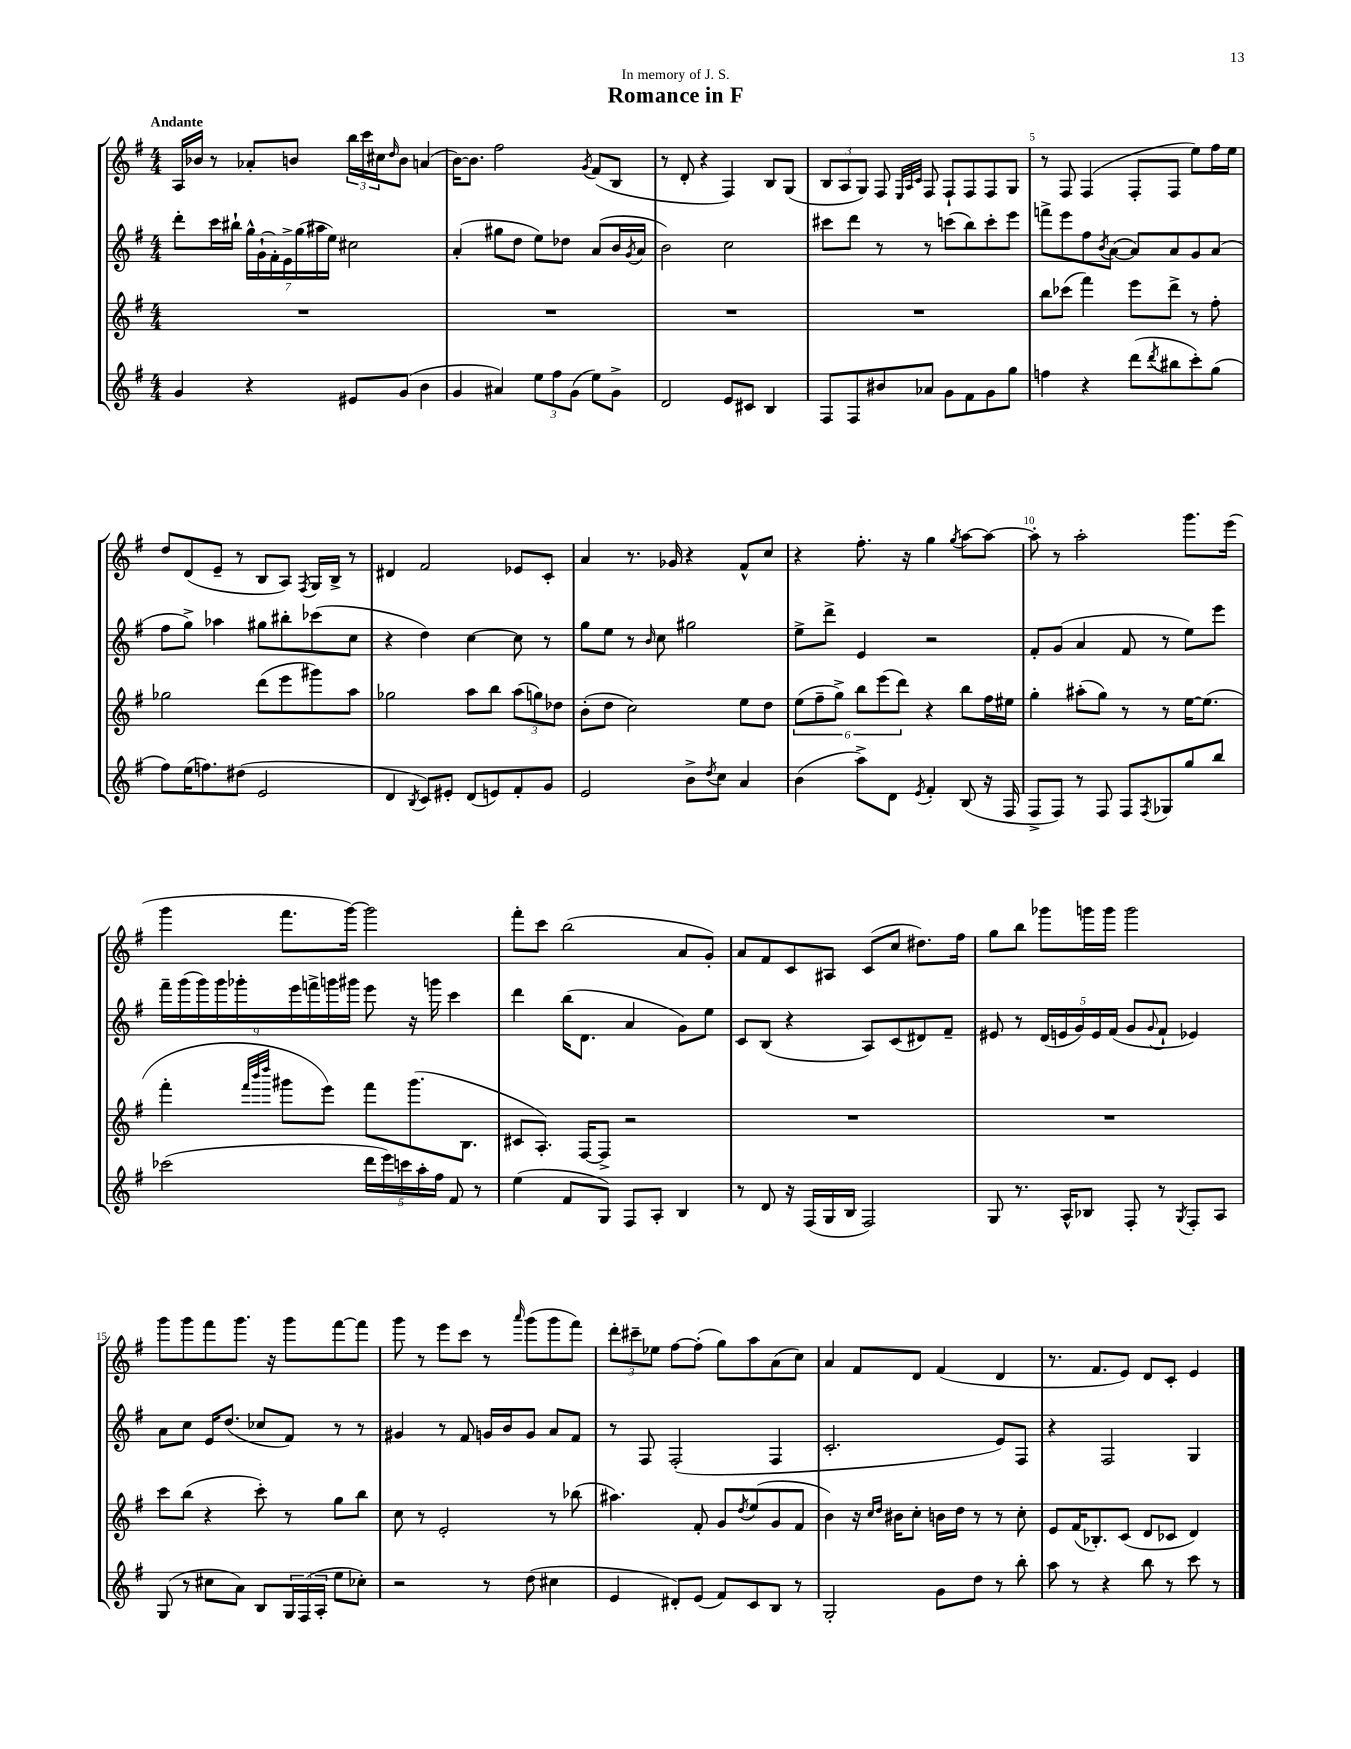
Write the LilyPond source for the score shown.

\header { title = "Romance in F" dedication = "In memory of J. S." }
<<
\new StaffGroup <<
\new Staff = "s0" {
    \clef treble \key g \major \numericTimeSignature \time 4/4 \tempo "Andante"
    a16 bes'16 r8 aes'8-. b'8 \tuplet 3/2 { b''16 c'''16 cis''16 } \grace { d''16 } b'8 a'4( |
    b'16~) b'8. fis''2 \acciaccatura { g'8 } fis'8( b8 |
    r8 d'8-. r4 fis4) b8 g8( |
    \tuplet 3/2 { b8 a8 g8) } fis8 \grace { e32 a32 c'32 } fis8 fis8-! fis8 fis8 g8 |
    r8 fis8 fis4( fis8-. fis8 e''8) fis''16 e''16 |
    d''8 d'8( e'8-- r8 b8 a8) \acciaccatura { fis8 } g16 b16-> r8 |
    dis'4 fis'2 ees'8 c'8-. |
    a'4 r8. ges'16 r4 fis'8-^ c''8 |
    r4 fis''8.-. r16 g''4 \acciaccatura { g''8 } a''8~ a''8~ |
    a''8-. r8 a''2-. g'''8. e'''16( |
    g'''4 fis'''8. g'''16~) g'''2 |
    fis'''8-. c'''8 b''2( a'8 g'8-.) |
    a'8 fis'8 c'8 ais8 c'8( c''8 dis''8.) fis''16 |
    g''8 b''8 ges'''8 g'''16 g'''16 g'''2 |
    g'''8 g'''8 fis'''8 g'''8. r16 g'''8 fis'''8~ fis'''8 |
    g'''8 r8 e'''8 c'''8 r8 \grace { a'''16 } g'''8( g'''8 fis'''8) |
    \tuplet 3/2 { d'''8-. cis'''8-- ees''8 } fis''8~ fis''8-.( g''8) a''8 a'8( c''8) |
    a'4 fis'8 d'8 fis'4( d'4 |
    r8. fis'8. e'8) d'8 c'8-. e'4 \bar "|." |
}
\new Staff = "s1" {
    \clef treble \key g \major \numericTimeSignature \time 4/4
    d'''8-. c'''16 bis''16-! \tuplet 7/4 { g''16-^ g'16-!( fis'16-.) e'16-> g''16( ais''16 e''16) } cis''2 |
    a'4-.( gis''8 d''8 e''8) des''8 a'8( b'16 \acciaccatura { g'8 } a'16 |
    b'2) c''2 |
    cis'''8 d'''8 r8 r8 c'''8( b''8) c'''8-. e'''8 |
    f'''8-> e'''8 fis''8 \acciaccatura { b'8 } a'8~( a'8) a'8 g'8 a'8( |
    fis''8 g''8->) aes''4 gis''8 bis''8-. ces'''8( c''8 |
    r4 d''4) c''4~ c''8 r8 |
    g''8 e''8 r8 \grace { b'16 } c''8 gis''2 |
    e''8-> d'''8-> e'4 r2 |
    fis'8-. g'8( a'4 fis'8 r8 e''8) e'''8 |
    \tuplet 9/8 { fis'''16-- g'''16( g'''16) g'''16 ges'''16-. e'''16 f'''16-> g'''16 gis'''16 } e'''8 r16 g'''16 c'''4 |
    d'''4 b''16( d'8. a'4 g'8) e''8 |
    c'8 b8( r4 a8) c'8( dis'8) fis'8-- |
    eis'8 r8 \tuplet 5/4 { d'16( e'16 g'16) e'16 fis'16( } g'8 \appoggiatura { g'8 } fis'8-! ees'4) |
    a'8 c''8 e'16 d''8.( ces''8 fis'8) r8 r8 |
    gis'4 r8 fis'8 g'16 b'16 g'8 a'8 fis'8 |
    r8 fis8 fis2-.( fis4 |
    c'2.-. e'8) fis8 |
    r4 fis2 g4 \bar "|." |
}
\new Staff = "s2" {
    \clef treble \key g \major \numericTimeSignature \time 4/4
    R1 |
    R1 |
    R1 |
    R1 |
    b''8 ces'''8( fis'''4) e'''8 d'''8-> r8 fis''8-. |
    ges''2 d'''8( e'''8 gis'''8) a''8 |
    ges''2 a''8 b''8 \tuplet 3/2 { a''8( g''8) des''8 } |
    b'8-.( d''8 c''2) e''8 d''8 |
    \tuplet 6/4 { e''8( fis''8-- g''8->) b''8 e'''8( d'''8) } r4 b''8 fis''16 eis''16 |
    g''4-. ais''8-.( g''8) r8 r8 e''16~ e''8.( |
    fis'''4-. \grace { fis'''32 b'''32 d''''32 } gis'''8 e'''8) fis'''8 gis'''8.( b8. |
    cis'8 a8.-.) fis16~ fis8-> r2 |
    R1 |
    R1 |
    c'''8 b''8( r4 c'''8-.) r8 g''8 b''8 |
    c''8 r8 e'2-. r8 bes''8( |
    ais''4.) fis'8-. g'8 \acciaccatura { d''8 } e''8( g'8 fis'8 |
    b'4) r16 \grace { c''16 d''16 } bis'16 c''8-. b'16 d''16 r8 r8 c''8-. |
    e'8 fis'16( bes8.-.) c'8( d'8 ces'8 d'4) \bar "|." |
}
\new Staff = "s3" {
    \clef treble \key g \major \numericTimeSignature \time 4/4
    g'4 r4 eis'8 g'8( b'4 |
    g'4 ais'4) \tuplet 3/2 { e''8 fis''8 g'8( } e''8) g'8-> |
    d'2 e'8 cis'8 b4 |
    fis8 fis8 bis'8 aes'8 g'8 fis'8 g'8 g''8 |
    f''4 r4 d'''8( \acciaccatura { d'''8 } bis''8 c'''8-.) g''8( |
    fis''8) e''16( f''8.) dis''8( e'2 |
    d'4 \acciaccatura { b8 } c'8) eis'8-. d'8( e'8) fis'8-. g'8 |
    e'2 b'8-> \acciaccatura { d''8 } c''8 a'4 |
    b'4( a''8->) d'8 \acciaccatura { e'8 } fis'4-. b8( r16 fis16 |
    fis8-> fis8) r8 fis8 fis8 \acciaccatura { fis8 } ges8 g''8 b''8 |
    ces'''2( \tuplet 5/4 { d'''16 e'''16) c'''16 a''16-. fis''16 } fis'8 r8 |
    e''4( fis'8 g8) fis8 a8-. b4 |
    r8 d'8 r16 fis16( g16 b16 fis2) |
    g8 r8. a16-^ bes8 fis8-. r8 \acciaccatura { g8 } fis8-. a8 |
    g8( r8 cis''8 a'8) b8 \tuplet 3/2 { g16 fis16( a16-. } e''8 ces''8-.) |
    r2 r8 d''8( cis''4 |
    e'4 dis'8-.) e'8( fis'8) c'8 b8 r8 |
    g2-. g'8 d''8 r8 b''8-. |
    a''8 r8 r4 b''8 r8 c'''8 r8 \bar "|." |
}
>>
>>
\layout { \context { \Score \override BarNumber.break-visibility = ##(#f #t #t) barNumberVisibility = #(every-nth-bar-number-visible 5) } }
